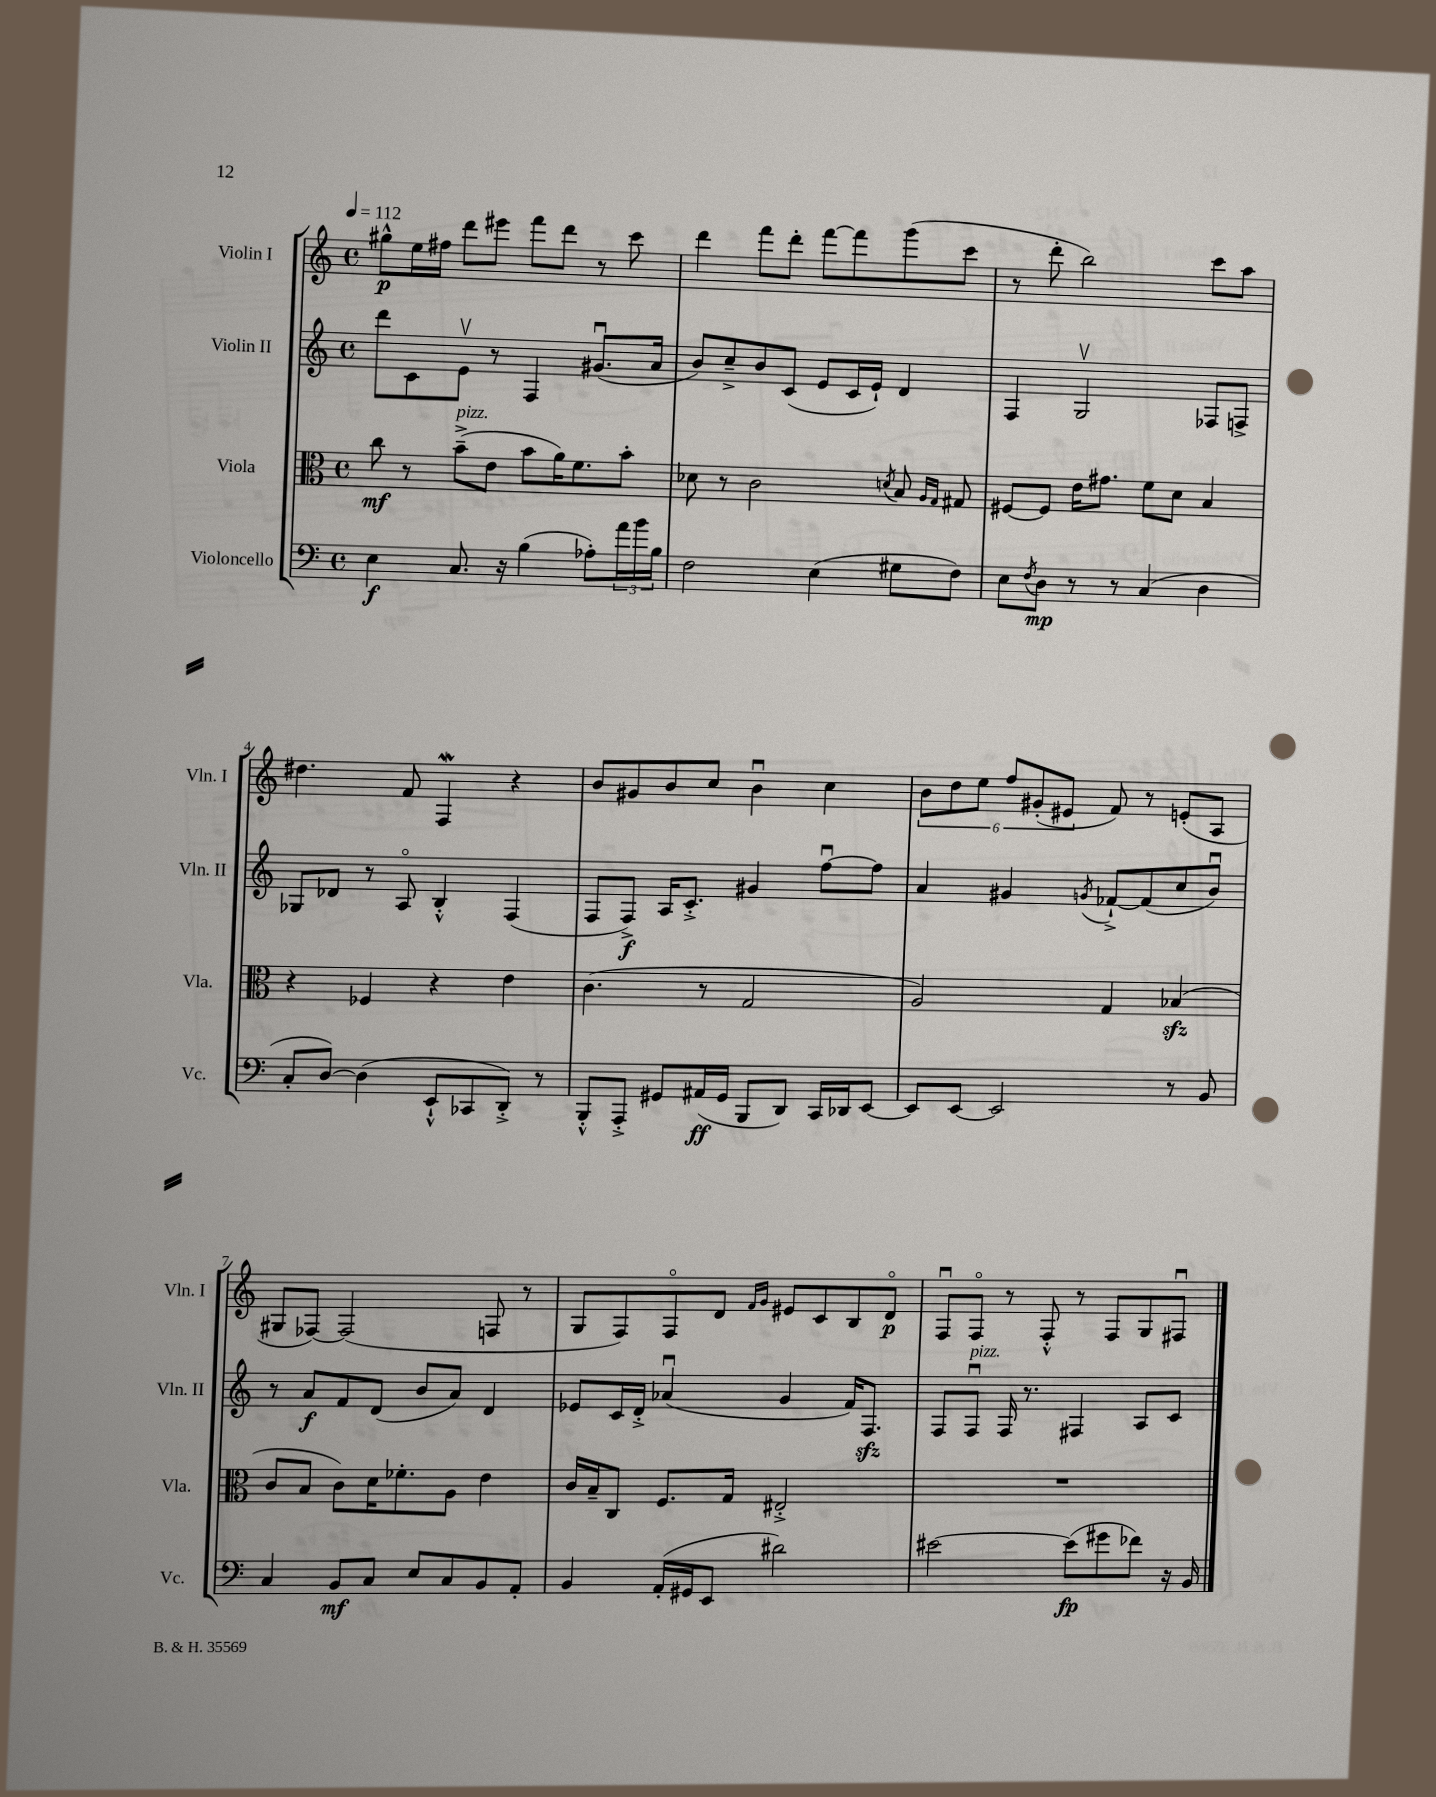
<<
\new StaffGroup <<
\new Staff = "s0" \with { instrumentName = "Violin I" shortInstrumentName = "Vln. I" } {
    \clef treble \key c \major \defaultTimeSignature \time 4/4 \tempo 4 = 112
    gis''8-^\p e''16 fis''16 d'''8 eis'''8 f'''8 d'''8 r8 c'''8 |
    d'''4 f'''8 d'''8-. f'''8~ f'''8 g'''8( c'''8 |
    r8 d'''8-. b''2) c'''8 a''8 |
    dis''4. f'8 f4\mordent r4 |
    b'8 gis'8 b'8 c''8 b'4\downbow c''4 |
    \tuplet 6/4 { b'8 d''8 e''8 f''8 gis'8-.( eis'8 } f'8) r8 e'8-.( a8 |
    gis8 fes8~) fes2( f8 r8 |
    g8 f8) f8\flageolet d'8 \grace { f'16 g'16 } eis'8 c'8 b8 d'8\flageolet\p |
    f8\downbow f8\flageolet r8 f8-.-^ r8 f8 g8 fis8\downbow \bar "|." |
}
\new Staff = "s1" \with { instrumentName = "Violin II" shortInstrumentName = "Vln. II" } {
    \clef treble \key c \major \defaultTimeSignature \time 4/4
    d'''8 c'8 e'8\upbow r8 f4 gis'8.\downbow( a'16 |
    b'8) c''8---> b'8 c'8( e'8 c'16 e'16-!) d'4 |
    f4 g2\upbow fes8 f8-> |
    ges8 des'8 r8 a8\flageolet b4-.-^ f4( |
    f8 f8->\f) a16 c'8.-.-> gis'4 f''8~\downbow f''8 |
    a'4 gis'4 \acciaccatura { g'8 } fes'8~-!-> fes'8( c''8 b'8\downbow) |
    r8 a'8\f f'8 d'8( b'8 a'8) d'4 |
    ees'8 c'16 d'16-.-> aes'4\downbow( g'4 f'16) f8.\sfz |
    f8 f8\downbow^\markup { \italic "pizz." } f16 r8. fis4 a8 c'8 \bar "|." |
}
\new Staff = "s2" \with { instrumentName = "Viola" shortInstrumentName = "Vla." } {
    \clef alto \key c \major \defaultTimeSignature \time 4/4
    c''8\mf r8 b'8--->^\markup { \italic "pizz." }( e'8 b'8 a'16) f'8. b'8-. |
    des'8 r8 c'2 \acciaccatura { d'8 } b8 \grace { a16 g16 } gis8 |
    fis8~ fis8 e'16 gis'8. f'8 d'8 b4 |
    r4 fes4 r4 e'4 |
    c'4.( r8 g2 |
    a2) g4 bes4\sfz( |
    c'8 b8 c'8) d'16 fes'8.-. a8 e'4 |
    c'16 b16-- c8 f8. g16 eis2-.-> |
    R1 \bar "|." |
}
\new Staff = "s3" \with { instrumentName = "Violoncello" shortInstrumentName = "Vc." } {
    \clef bass \key c \major \defaultTimeSignature \time 4/4
    e4\f c8. r16 b4( aes8-.) \tuplet 3/2 { a'16 b'16 b16 } |
    f2 e4( gis8 f8) |
    e8 \acciaccatura { f8 } d8\mp r8 r8 c4( d4 |
    c8-. d8~) d4( e,8-!-^ ces,8 d,8-.->) r8 |
    b,,8-.-^ a,,8-.-> gis,8 ais,16\ff( gis,16 b,,8 d,8) c,16 des,16 e,8~ |
    e,8 e,8~ e,2 r8 b,8 |
    c4 b,8\mf c8 e8 c8 b,8 a,8-. |
    b,4 a,16-.( gis,16 e,8 dis'2) |
    eis'2~ eis'8\fp( gis'8 fes'8) r16 b,16 \bar "|." |
}
>>
>>
